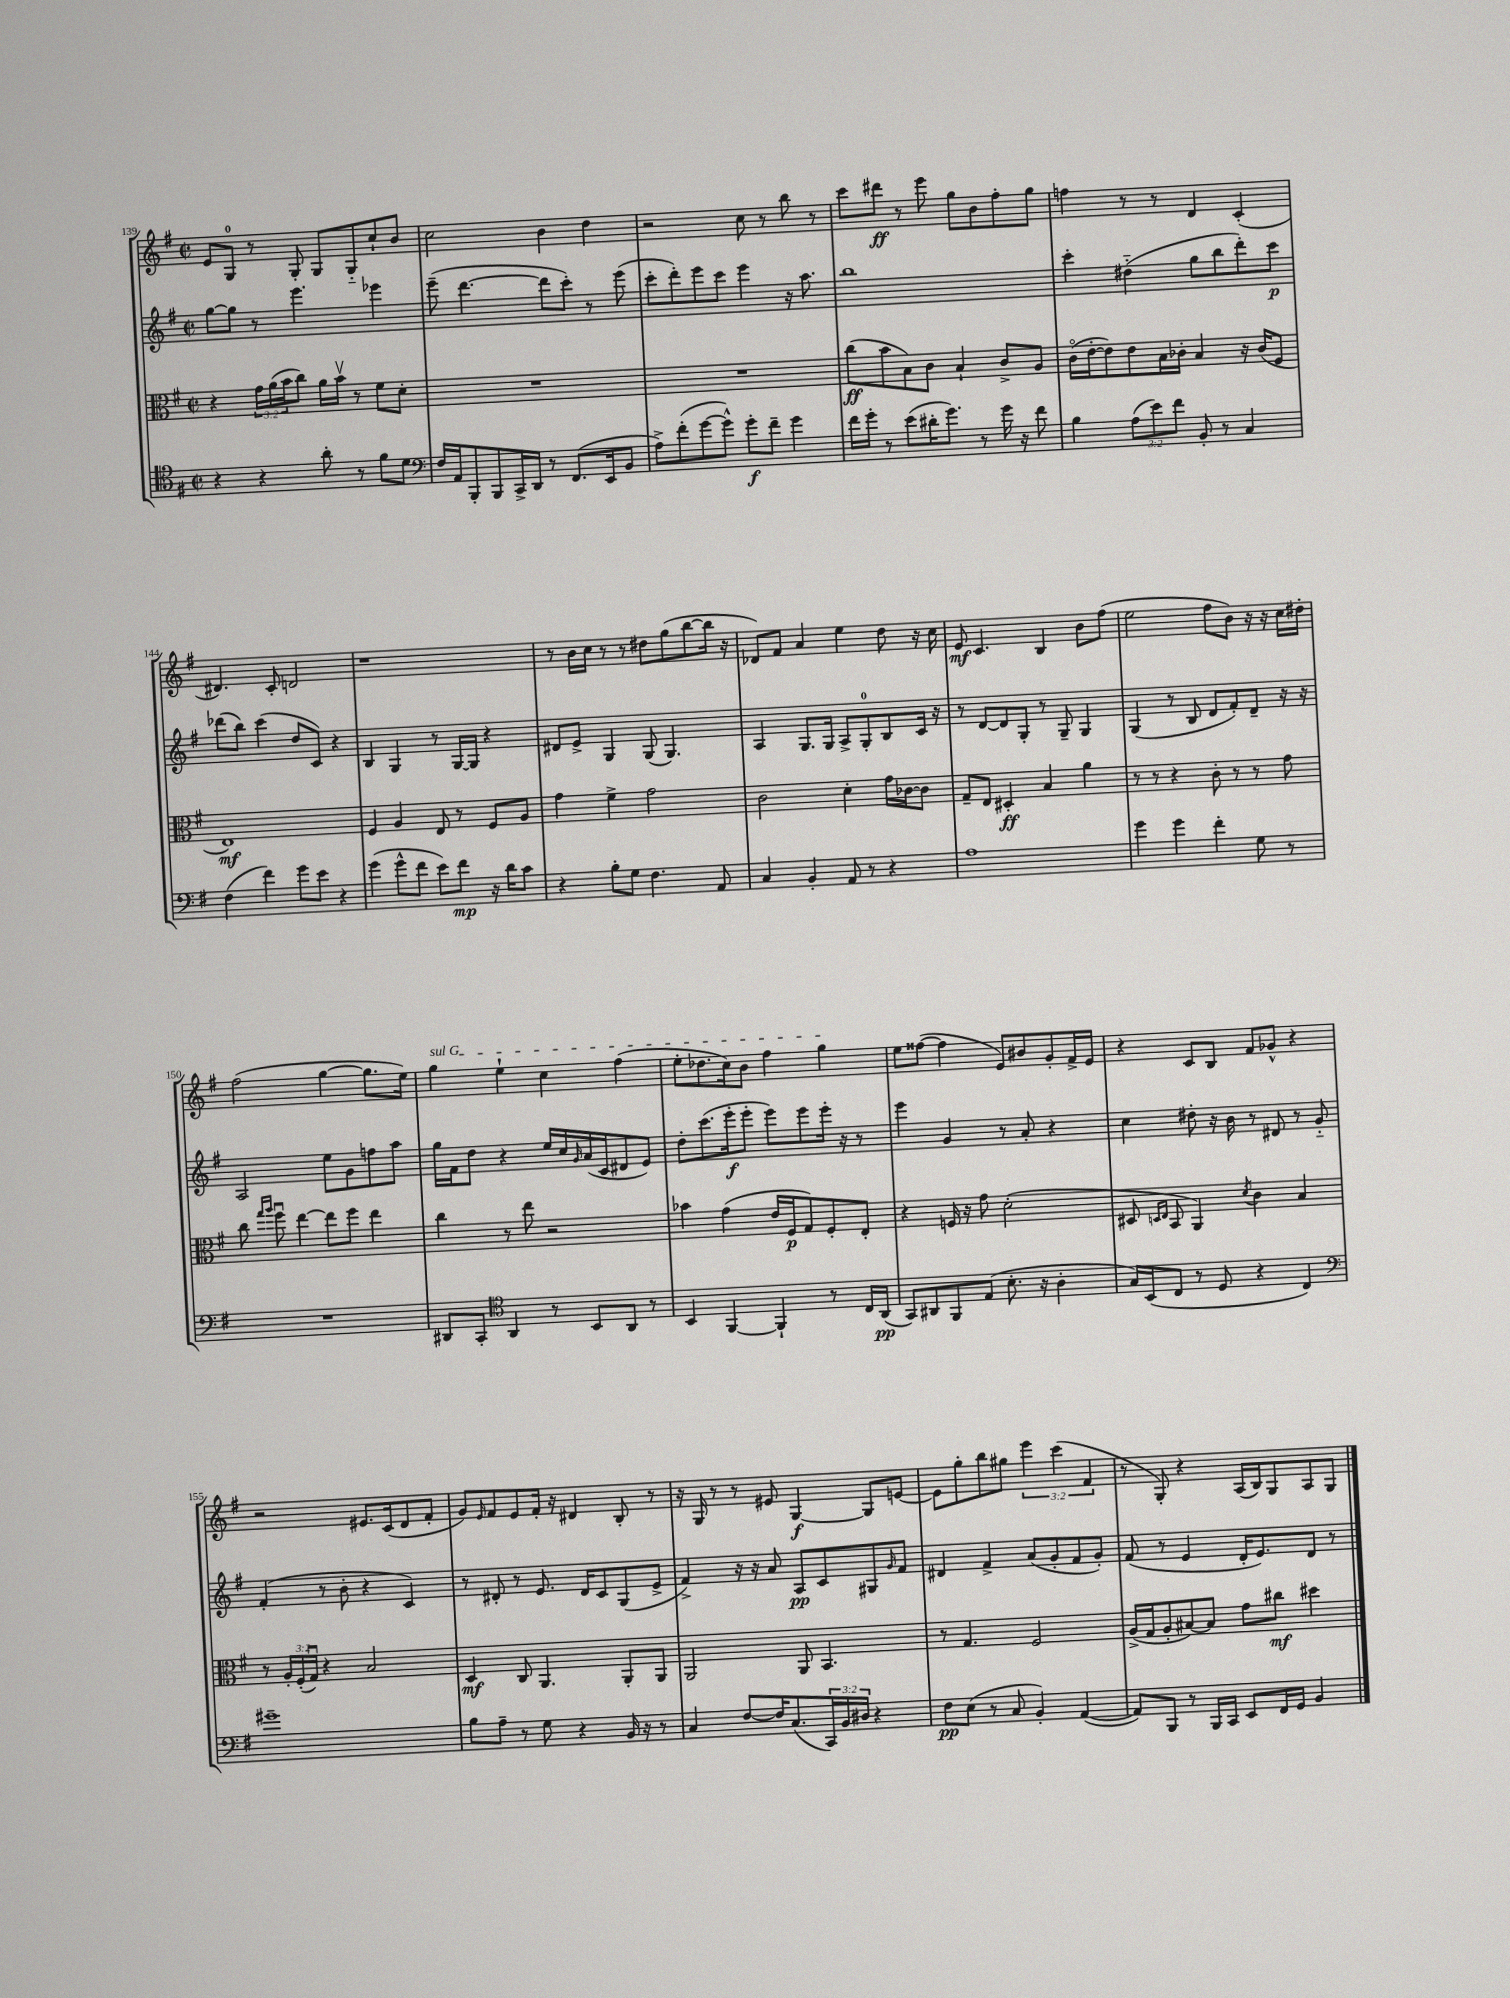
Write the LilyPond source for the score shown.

<<
\new StaffGroup <<
\new Staff = "s0" {
    \clef treble \key g \major \defaultTimeSignature \time 2/2 \override Staff.TupletNumber.text = #tuplet-number::calc-fraction-text
    e'8 g8-0 r8 g8-. g8 g8-_ c''8-! b'8 |
    c''2 b'4 d''4 |
    r2 c''8 r8 b''8 r8 |
    c'''8 dis'''8\ff r8 e'''8 g''8 b'8 fis''8-. g''8 |
    f''4 r8 r8 d'4 c'4-.( |
    dis'4.) c'8-. d'2 |
    r1 |
    r8 b'16 c''16 r8 r8 dis''8 g''8( b''8~ b''16 r16 |
    des'8) fis'8 a'4 e''4 d''8 r16 c''16 |
    e'8\mf c'4. b4 b'8 fis''8( |
    e''2 fis''8 b'8) r16 r16 c''16 dis''16-. |
    fis''2( g''4~ g''8. e''16) |
    \once \override TextSpanner.bound-details.left.text = \markup { \italic "sul G" } g''4\startTextSpan e''4-! c''4 fis''4( |
    e''8-. des''8. c''16) b'8 fis''4 g''4\stopTextSpan |
    e''8 fisis''8~( fisis''4 e'8) bis'8 g'8-. fis'16-> e'16 |
    r4 c'8 b8 fis'8 ges'8-^ r4 |
    r2 eis'8. c'16( d'8 fis'8-. |
    g'8) \grace { e'16 } fis'8 e'8 fis'16-. r16 dis'4 b8-. r8 |
    r16 g16 r8 r8 eis'8 g4~\f g8 e'8~ |
    e'8 g''8-. b''8 gis''8 \tuplet 3/2 { e'''4 c'''4( fis'4 } |
    r8 g8-.) r4 a16( b16) g8 a8 g8 \bar "|." |
}
\new Staff = "s1" {
    \clef treble \key g \major \defaultTimeSignature \time 2/2
    g''8~ g''8 r8 e'''4. ees'''4 |
    e'''8--( d'''4.~ d'''8 c'''8-.) r8 e'''8( |
    c'''8-. d'''8-.) e'''8 c'''8 e'''4 r16 a''8. |
    b''1 |
    c'''4-. dis''4-_( g''8 b''8 d'''8-.) c'''8\p |
    des'''8( b''8) c'''4( d''8 c'8) r4 |
    b4 g4 r8 g16~ g16 r4 |
    dis'8 e'8-> g4 g8( g4.) |
    a4 g8. g16 a8-> g8-0-. b8 c'16 r16 |
    r8 d'8~ d'8 g8-. r8 g8-- g4 |
    g4( r8 b8 d'8 fis'8-.) d'8-- r16 r16 |
    a2 e''8 g'8 f''8 a''8 |
    g''16 fis'16 d''8 r4 e''16 c''16 \grace { g'16 } a'16( c'16 dis'8 e'8) |
    d''8-. c'''8.( e'''16-.\f e'''8-. e'''8) e'''8 e'''16-. r16 r8 |
    e'''4 g'4 r8 a'8-. r4 |
    c''4 dis''8-. r16 b'16 r8 dis'8 r8 g'8-_ |
    fis'4-.( r8 b'8-. r4 c'4) |
    r8 dis'8-. r8 e'8. dis'16 c'8 g8( e'8-> |
    fis'4->) r16 r16 a'8 a8\pp c'8 gis8 \grace { g'16 } fis'8 |
    dis'4 fis'4-> a'8( g'8-. fis'8 g'8-.) |
    fis'8( r8 e'4 d'16-. e'8.) d'8 r8 \bar "|." |
}
\new Staff = "s2" {
    \clef alto \key g \major \defaultTimeSignature \time 2/2 \override Staff.TupletNumber.text = #tuplet-number::calc-fraction-text
    r4 \tuplet 3/2 { g'16 a'16( b'16 } c''8) a'16 b'16\upbow r8 fis'8 d'8-. |
    R1 |
    R1 |
    c''8\ff( b'8 b8) c'8 b4-! c'8-> a8 |
    c'16\flageolet( e'16~-. e'8) e'8 b16 ces'16-. b4 r16 ces'16( fis8 |
    e1\mf) |
    fis4 a4 e8 r8 fis8 a8 |
    g'4 fis'4-> g'2 |
    c'2 d'4-. g'16 ces'16~ ces'8 |
    g8-- e8 dis4-.\ff b4 a'4 |
    r8 r8 r4 c'8-. r8 r8 g'8 |
    c''8 \grace { g''16 a''16 } fis''8\downbow e''4~ e''8 fis''8 e''4 |
    c''4 r8 e''8 r2 |
    bes'4 g'4( e'16 fis16\p g8) fis8-. e8-. |
    r4 f16 r16 g'8 d'2-.( |
    dis8 \grace { d16 e16 } b,8 a,4) \acciaccatura { d'8 } c'4 b4 |
    r8 \tuplet 3/2 { a16-. fis16-.( g16\downbow) } r4 b2 |
    d4\mf c8 a,4. a,8-. a,8 |
    a,2 a,8 b,4. |
    r8 g4. fis2 |
    a16->( g16 a8-. bis8~) bis8 g'8 cis''8\mf dis''4 \bar "|." |
}
\new Staff = "s3" {
    \clef tenor \key g \major \defaultTimeSignature \time 2/2 \override Staff.TupletNumber.text = #tuplet-number::calc-fraction-text
    r4 r4 a'8-. r8 fis'8 d'8 |
    \clef bass fis16 a,16 b,,8-. b,,8 c,16-> d,16 r8 fis,8.( e,16 b,8 |
    a8->) fis'8-.( g'8~ g'8-^) g'8-.\f fis'8-- g'4 |
    fis'16 g'16-. r8 e'8( dis'16-. g'8.) r8 g'16 r16 fis'8 |
    b4 \tuplet 3/2 { a8( e'8) fis'8 } b,8-. r8 c4 |
    fis4( fis'4) g'8 e'8 r4 |
    g'4( g'8-^ fis'8 e'8) fis'8\mp r16 d'16 c'8 |
    r4 b8-. g8 fis4. a,8 |
    c4 b,4-. a,8 r8 r4 |
    a1 |
    g'4 g'4 fis'4-. g8 r8 |
    R1 |
    dis,8 c,8-. \clef tenor a,4 r8 b,8 a,8 r8 |
    b,4 fis,4~ fis,4-! r8 c16 a,16\pp( |
    g,8) ais,8 fis,8 e8( b8.-. r16 a4-. |
    g16) b,16( c8 r8 d8 r4 c4) |
    \clef bass gis'1-- |
    b8 a8-- r8 g8 r4 b,16 r16 r8 |
    c4 fis8~ fis16 c8.( \tuplet 3/2 { c,16) b,16 dis16 } r4 |
    fis8\pp e8( r8 c8 b,4-.) a,4~( |
    a,8) b,,8 r8 b,,16 c,16 e,8 fis,16 g,16 b,4 \bar "|." |
}
>>
>>
\layout { \context { \Score currentBarNumber = #139 } }
